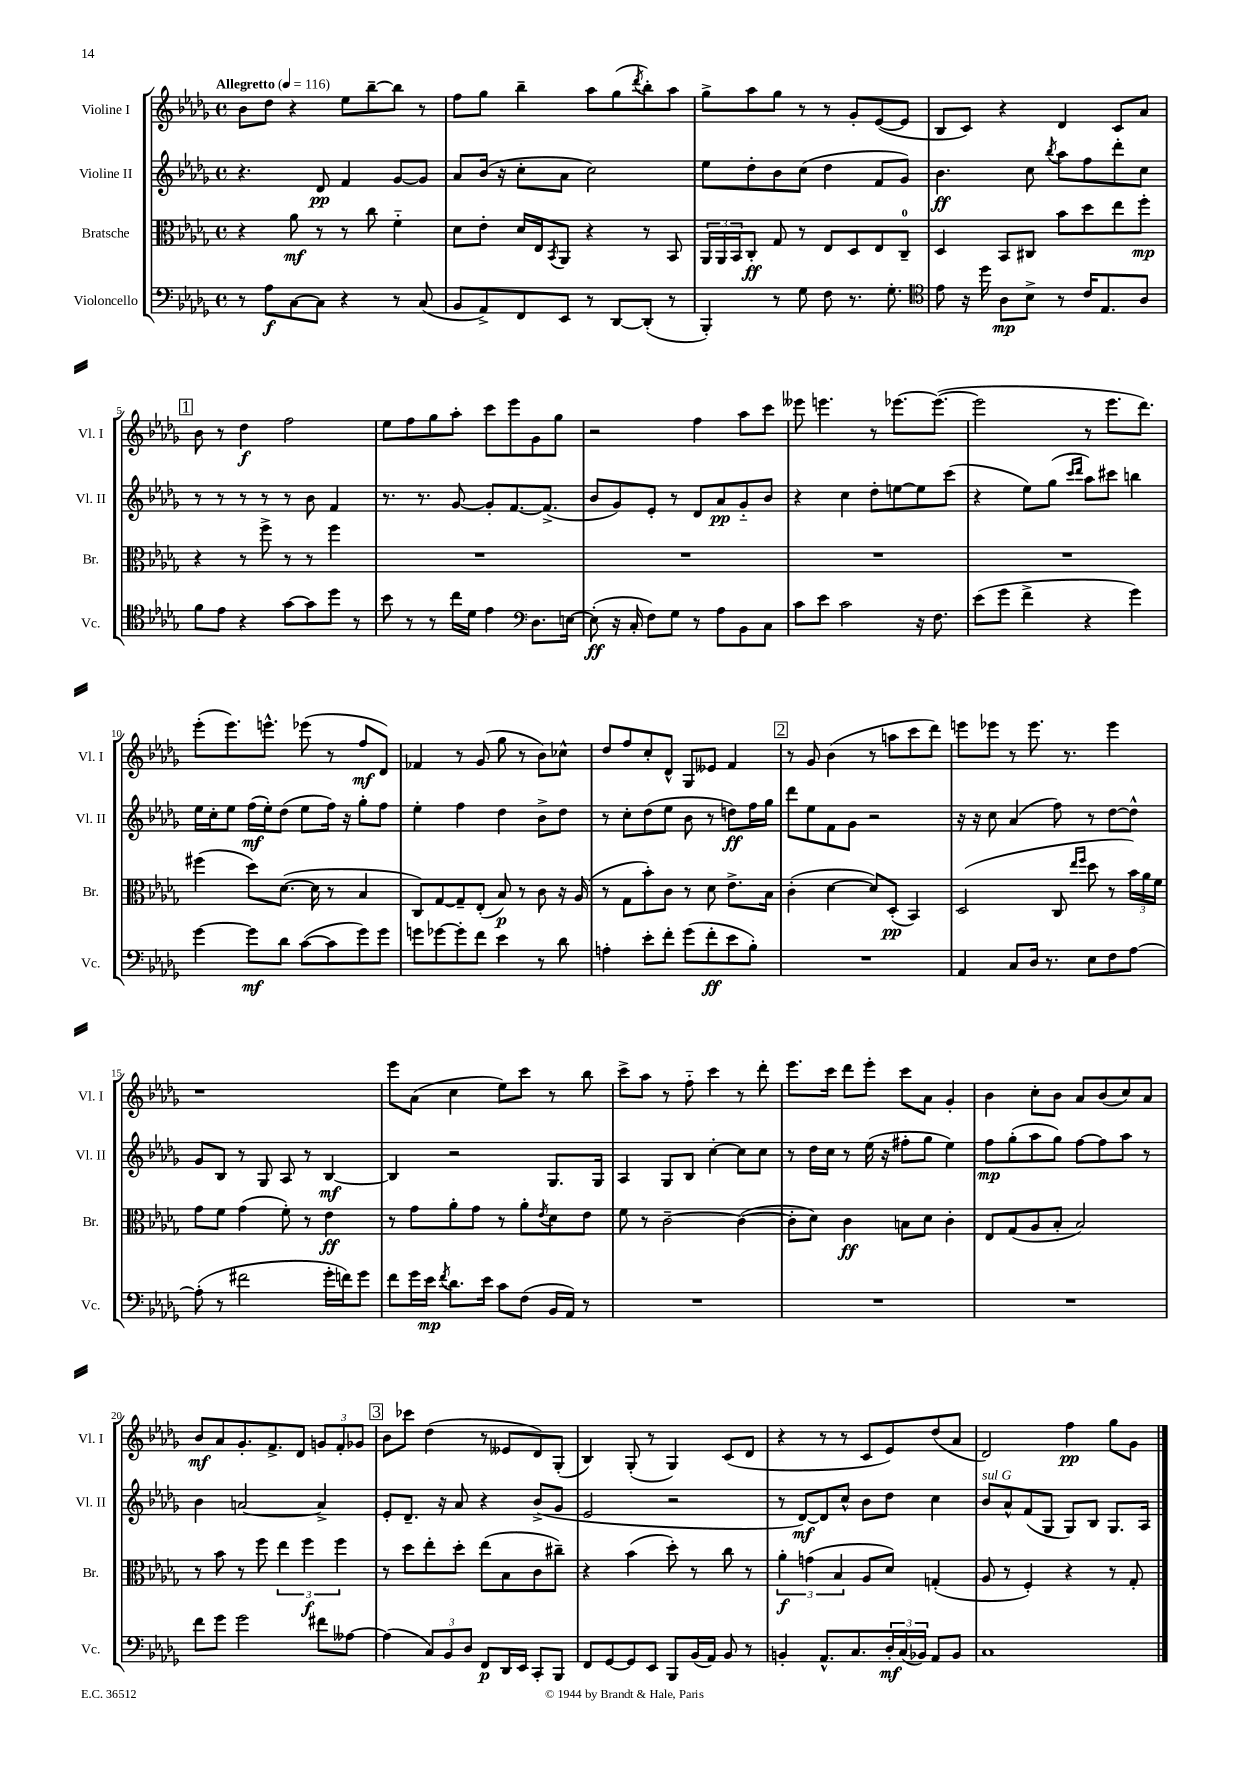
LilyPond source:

<<
\new StaffGroup <<
\new Staff = "s0" \with { instrumentName = "Violine I" shortInstrumentName = "Vl. I" } {
    \clef treble \key des \major \defaultTimeSignature \time 4/4 \tempo "Allegretto" 4 = 116
    bes'8 des''8 r4 ees''8 bes''8~-- bes''8 r8 |
    f''8 ges''8 bes''4-- aes''8 ges''8( \acciaccatura { des'''8 } bes''8-.) aes''8 |
    ges''8-> aes''8 ges''8 r8 r8 ges'8-. ees'8~( ees'8 |
    bes8 c'8) r4 des'4 c'8 aes'8 |
    \mark \markup { \box "1" } bes'8 r8 des''4\f f''2 |
    ees''8 f''8 ges''8 aes''8-. c'''8 ees'''8 ges'8 ges''8 |
    r2 f''4 aes''8 c'''8 |
    eeses'''8 e'''4. r8 ees'''8.~ ees'''8.~( |
    ees'''2 r8 ees'''8. des'''8.) |
    ees'''8-.( ees'''8.) e'''8.-^ ees'''8( r8 f''8\mf des'8) |
    fes'4 r8 ges'8( ges''8 r8 bes'8) ces''8-^ |
    des''8 f''8 c''8-. des'8-^ ges8 eeses'8 f'4 |
    \mark \markup { \box "2" } r8 ges'8 bes'4( r8 a''8 c'''8 des'''8) |
    e'''8 ees'''8 r8 ees'''8. r8. ees'''4 |
    r1 |
    ees'''8 aes'8( c''4 ees''8) c'''8 r8 bes''8 |
    c'''8-> aes''8 r8 f''8-_ c'''4 r8 des'''8-. |
    ees'''8. c'''16 des'''8 ees'''8-. c'''8 aes'8 ges'4-. |
    bes'4 c''8-. bes'8 aes'8 bes'8( c''8) aes'8 |
    bes'8\mf aes'8 ges'8.-. f'8.-> des'8 \tuplet 3/2 { g'8 f'8-. ges'8 } |
    \mark \markup { \box "3" } bes'8 ces'''8 des''4( r8 eeses'8 des'8) ges8-.( |
    bes4) ges8-.( r8 ges4) c'8( des'8 |
    r4 r8 r8 c'8 ees'8) des''8( aes'8 |
    des'2) f''4\pp ges''8 ges'8 \bar "|." |
}
\new Staff = "s1" \with { instrumentName = "Violine II" shortInstrumentName = "Vl. II" } {
    \clef treble \key des \major \defaultTimeSignature \time 4/4
    r4. des'8\pp f'4 ges'8~ ges'8 |
    aes'8 bes'16( r16 c''8-. aes'8 c''2) |
    ees''8 des''8-. bes'8 c''8( des''4 f'8 ges'8) |
    bes'4.\ff c''8 \acciaccatura { bes''8 } aes''8 f''8 des'''8-. c''8 |
    \mark \markup { \box "1" } r8 r8 r8 r8 r8 bes'8 f'4 |
    r8. r8. ges'8~ ges'8-. f'8.~ f'8.->( |
    bes'8 ges'8) ees'8-. r8 des'8 aes'8\pp ges'8-_ bes'8 |
    r4 c''4 des''8-. e''8~ e''8 c'''8( |
    r4 ees''8) ges''8( \grace { c'''16 des'''16 } aes''8) cis'''8 b''4 |
    ees''16 c''16-. ees''8 f''16\mf( ees''16-.) des''8( ees''8 f''16) r16 ges''8-. f''8 |
    ees''4-. f''4 des''4 bes'8-> des''8 |
    r8 c''8-. des''8( ees''8 bes'8 r8 d''8\ff) f''16 ges''16 |
    \mark \markup { \box "2" } des'''8 ees''8 f'8 ges'8 r2 |
    r16 r16 c''8 aes'4( f''8) r8 des''8~ des''8-^ |
    ges'8 bes8 r8 ges8 aes8 r8 bes4~\mf |
    bes4 r2 ges8. ges16 |
    aes4 ges8 bes8 c''4~-. c''8 c''8 |
    r8 des''16 c''16 r8 ees''16( r16 fis''8-. ges''8 ees''4) |
    f''8\mp ges''8-.( aes''8 ges''8) f''8~ f''8 aes''8 r8 |
    bes'4 a'2~ a'4-> |
    \mark \markup { \box "3" } ees'8-. des'8.-- r16 aes'8 r4 bes'8->( ges'8 |
    ees'2 r2 |
    r8 des'8~\mf) des'8 c''8-^ bes'8 des''8 c''4 |
    bes'8^\markup { \italic "sul G" } aes'8-^ f'8( ges8 ges8) bes8 ges8. aes16 \bar "|." |
}
\new Staff = "s2" \with { instrumentName = "Bratsche" shortInstrumentName = "Br." } {
    \clef alto \key des \major \defaultTimeSignature \time 4/4
    r4 aes'8\mf r8 r8 c''8 f'4-_ |
    des'8 ees'8-. des'16 ees16 \acciaccatura { bes,8 } aes,8 r4 r8 bes,8 |
    \tuplet 3/2 { aes,16 aes,16 bes,16 } c8-.\ff ges8 r8 ees8 des8 ees8 c8-0-- |
    des4 bes,8 cis8 bes'8 des''8 ees''8 f''8-.\mp |
    \mark \markup { \box "1" } r4 r8 f''8-> r8 r8 f''4 |
    R1 |
    R1 |
    R1 |
    R1 |
    fis''4( des''8) des'8.~( des'16 r8 bes4 |
    c8) ges8~ ges8-- ees8-.( bes8\p) r8 c'8 r16 aes16( |
    r8 ges8 bes'8-.) c'8 r8 des'8 ees'8.-> bes16 |
    \mark \markup { \box "2" } c'4-.( des'4~ des'8) des8-.\pp( bes,4) |
    des2( c8 \grace { ees''16 f''16 } des''8 r8 \tuplet 3/2 { bes'16) aes'16 f'16 } |
    ges'8 f'8 ges'4( f'8-.) r8 ees'4\ff |
    r8 ges'8 aes'8-. ges'8 r8 aes'8-. \acciaccatura { ees'8 } des'8 ees'8 |
    f'8 r8 c'2~-- c'4~( |
    c'8-. des'8) c'4\ff b8 des'8 c'4-. |
    ees8 ges8( aes8 bes8-. bes2) |
    r8 bes'8 r8 f''8 \tuplet 3/2 { ees''4 f''4\f f''4 } |
    \mark \markup { \box "3" } r8 des''8 ees''8-. des''8-. ees''8( bes8 c'8 cis''8--) |
    r4 bes'4( des''8-.) r8 c''8 r8 |
    \tuplet 3/2 { aes'4-.\f g'4( bes4 } aes8 des'8) g4-.( |
    aes8 r8 f4-.) r4 r8 ges8-. \bar "|." |
}
\new Staff = "s3" \with { instrumentName = "Violoncello" shortInstrumentName = "Vc." } {
    \clef bass \key des \major \defaultTimeSignature \time 4/4
    r8 aes8\f c8~ c8 r4 r8 c8( |
    bes,8 aes,8->) f,8 ees,8 r8 des,8~ des,8-.( r8 |
    bes,,4-.) r8 ges8 f8 r8. ges8.-. |
    \clef tenor ees'8 r16 des''16 aes8\mp bes8-> r8 c'16 ees8. aes8 |
    \mark \markup { \box "1" } f'8 ees'8 r4 ges'8~ ges'8 des''8 r8 |
    bes'8 r8 r8 c''16 des'16 ees'4 \clef bass des8. e16~ |
    e8-.\ff( r16 c16-. f8) ges8 r8 aes8 bes,8 c8 |
    c'8 ees'8 c'2 r16 f8. |
    ees'8( ges'8 f'4-> r4 ges'4) |
    ges'4~ ges'8\mf des'8 c'8~( c'8 ges'8) ges'8 |
    g'8 ges'8~ ges'8-. f'8 ees'4 r8 des'8 |
    a4-. ees'8-. f'8-. ges'8( f'8-.\ff ees'8 bes8-.) |
    \mark \markup { \box "2" } R1 |
    aes,4 c8 des16 r8. ees8 f8 aes8~ |
    aes8-.( r8 fis'2 ges'16-. f'16) ges'8 |
    f'8 ges'16 ees'16\mp \acciaccatura { f'8 } des'8. ees'16 c'8 f8( bes,16 aes,16) r8 |
    R1 |
    R1 |
    R1 |
    f'8 ges'8 ges'2 fis'8 aeses8~ |
    \mark \markup { \box "3" } aeses4( \tuplet 3/2 { c8) bes,8 des8 } f,8\p des,16 ees,16 c,8-. bes,,8 |
    f,8 ges,8~ ges,8 ees,8 bes,,8 bes,16( aes,16) bes,8 r8 |
    b,4-. aes,8.-^ c8. \tuplet 3/2 { des16-.\mf c16( bes,16) } aes,8 bes,8 |
    c1 \bar "|." |
}
>>
>>
